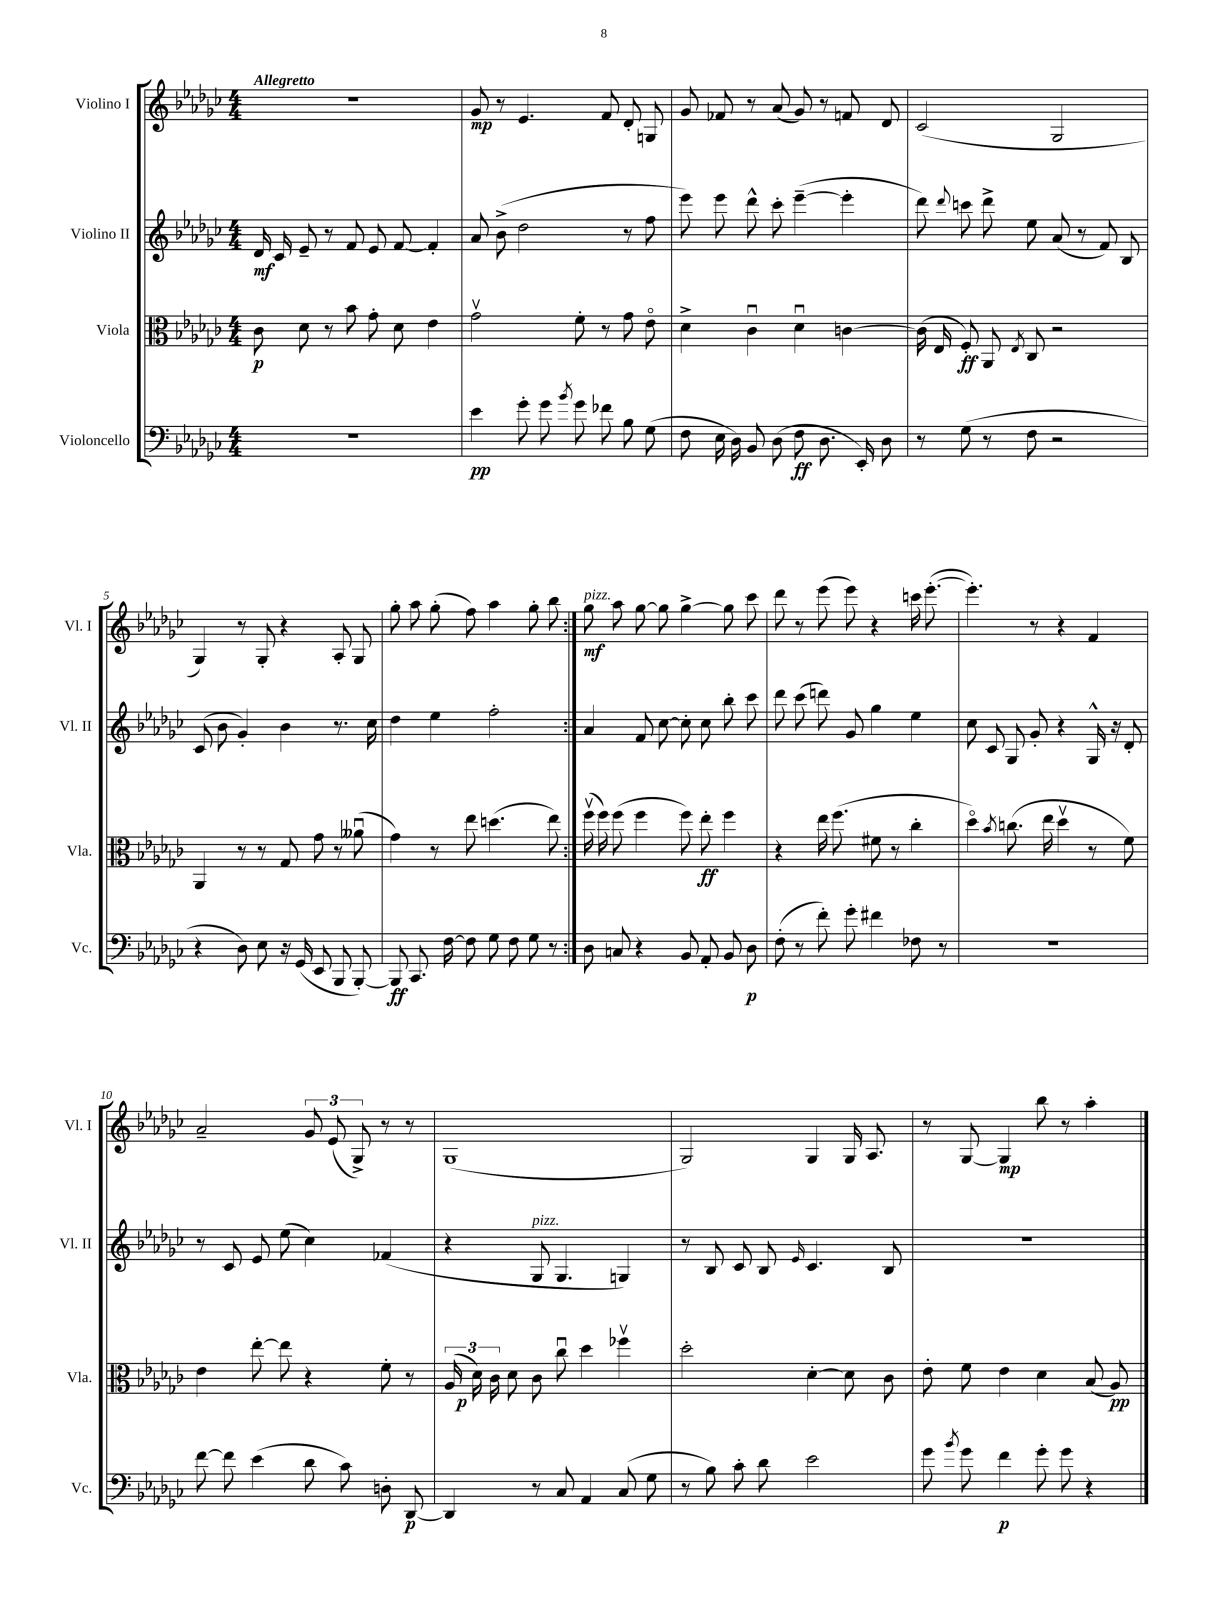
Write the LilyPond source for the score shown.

<<
\new StaffGroup <<
\new Staff = "s0" \with { instrumentName = "Violino I" shortInstrumentName = "Vl. I" } {
    \clef treble \key ges \major \numericTimeSignature \time 4/4 \tempo "Allegretto"
    \autoBeamOff \repeat volta 2 { R1 |
    ges'8\mp r8 ees'4. f'8 des'8-. g8 |
    ges'8 fes'8 r8 aes'8( ges'8) r8 f'8 des'8 |
    ces'2( ges2 |
    ges4) r8 ges8-. r4 aes8-. ges8 |
    ges''8-. aes''8 ges''8-.( f''8) aes''4 ges''8-. bes''8 | }
    ges''8\mf^\markup { \italic "pizz." } aes''8 ges''8~ ges''8 ges''4~-> ges''8 ces'''8 |
    des'''8 r8 ees'''8( ees'''8) r4 c'''16 ees'''8.~-.( |
    ees'''4.-.) r8 r4 f'4 |
    aes'2-- \tuplet 3/2 { ges'8 ees'8( ges8->) } r8 r8 |
    ges1( |
    ges2) ges4 ges16 aes8. |
    r8 ges8~ ges4\mp bes''8 r8 aes''4-. \bar "|." |
}
\new Staff = "s1" \with { instrumentName = "Violino II" shortInstrumentName = "Vl. II" } {
    \clef treble \key ges \major \numericTimeSignature \time 4/4
    \autoBeamOff \repeat volta 2 { des'16\mf ces'16 ees'8-- r8 f'8 ees'8 f'8~ f'4-. |
    aes'8 bes'8->( des''2 r8 f''8 |
    ees'''8) ees'''8 des'''8-^ ces'''8-. ees'''4~--( ees'''4-. |
    des'''8) \appoggiatura { des'''8 } c'''8 des'''8-> ees''8 aes'8( r8 f'8) bes8 |
    ces'8( bes'8 ges'4-.) bes'4 r8. ces''16 |
    des''4 ees''4 f''2-. | }
    aes'4 f'8 ces''8~ ces''8-. ces''8 bes''8-. ces'''8 |
    des'''8 ces'''8( d'''8) ges'8 ges''4 ees''4 |
    ces''8 ces'8 ges8 ges'8-. r4 ges16-^ r16 des'8-. |
    r8 ces'8 ees'8 ees''8( ces''4) fes'4( |
    r4 ges8^\markup { \italic "pizz." } ges4. g4) |
    r8 bes8 ces'8 bes8 \grace { ees'16 } ces'4. bes8 |
    R1 \bar "|." |
}
\new Staff = "s2" \with { instrumentName = "Viola" shortInstrumentName = "Vla." } {
    \clef alto \key ges \major \numericTimeSignature \time 4/4
    \autoBeamOff \repeat volta 2 { ces'8\p des'8 r8 bes'8 ges'8-. des'8 ees'4 |
    ges'2\upbow f'8-. r8 ges'8 ees'8\flageolet |
    des'4-> ces'4\downbow des'4\downbow c'4~ |
    c'16( ees16 f8-.\ff) aes,8 \acciaccatura { ees8 } ces8 r2 |
    aes,4 r8 r8 ges8 ges'8 r8 aeses'8\downbow( |
    ges'4) r8 ees''8 d''4.( ees''8) | }
    f''16\upbow( f''16) f''8( f''4 f''8) ees''8-.\ff f''4 |
    r4 ees''16 f''8.( fis'8 r8 ces''4-. |
    des''4\flageolet) \acciaccatura { bes'8 } c''8.( ees''16 des''4\upbow r8 f'8) |
    ees'4 ees''8~-. ees''8 r4 f'8-. r8 |
    \tuplet 3/2 { aes16( des'16\p) ces'16 } des'8 ces'8 ces''8\downbow des''4 fes''4\upbow |
    des''2-. des'4~-. des'8 ces'8 |
    ees'8-. f'8 ees'4 des'4 bes8( aes8\pp) \bar "|." |
}
\new Staff = "s3" \with { instrumentName = "Violoncello" shortInstrumentName = "Vc." } {
    \clef bass \key ges \major \numericTimeSignature \time 4/4
    \autoBeamOff \repeat volta 2 { r1 |
    ees'4\pp ges'8-. ges'8 \acciaccatura { bes'8 } ges'8 fes'8 bes8 ges8( |
    f8 ees16 des16) bes,8 des8( f8\ff des8. ees,16-.) des8 |
    r8 ges8( r8 f8 r2 |
    r4 des8) ees8 r16 ges,16( ees,8 bes,,8 bes,,8~-.) |
    bes,,8\ff ces,8. f16~ f8 ges8 f8 ges8 r8 | }
    des8 c8 r4 bes,8 aes,8-. bes,8 des8\p |
    f8-.( r8 f'8-.) ges'8-. fis'4 fes8 r8 |
    R1 |
    f'8~ f'8 ees'4( des'8 ces'8) d8-. des,8~\p |
    des,4 r8 ces8 aes,4 ces8( ges8 |
    r8 bes8) ces'8-. des'8 ees'2 |
    ges'8 \acciaccatura { bes'8 } ges'8 f'4\p ges'8-. ges'8 r4 \bar "|." |
}
>>
>>
